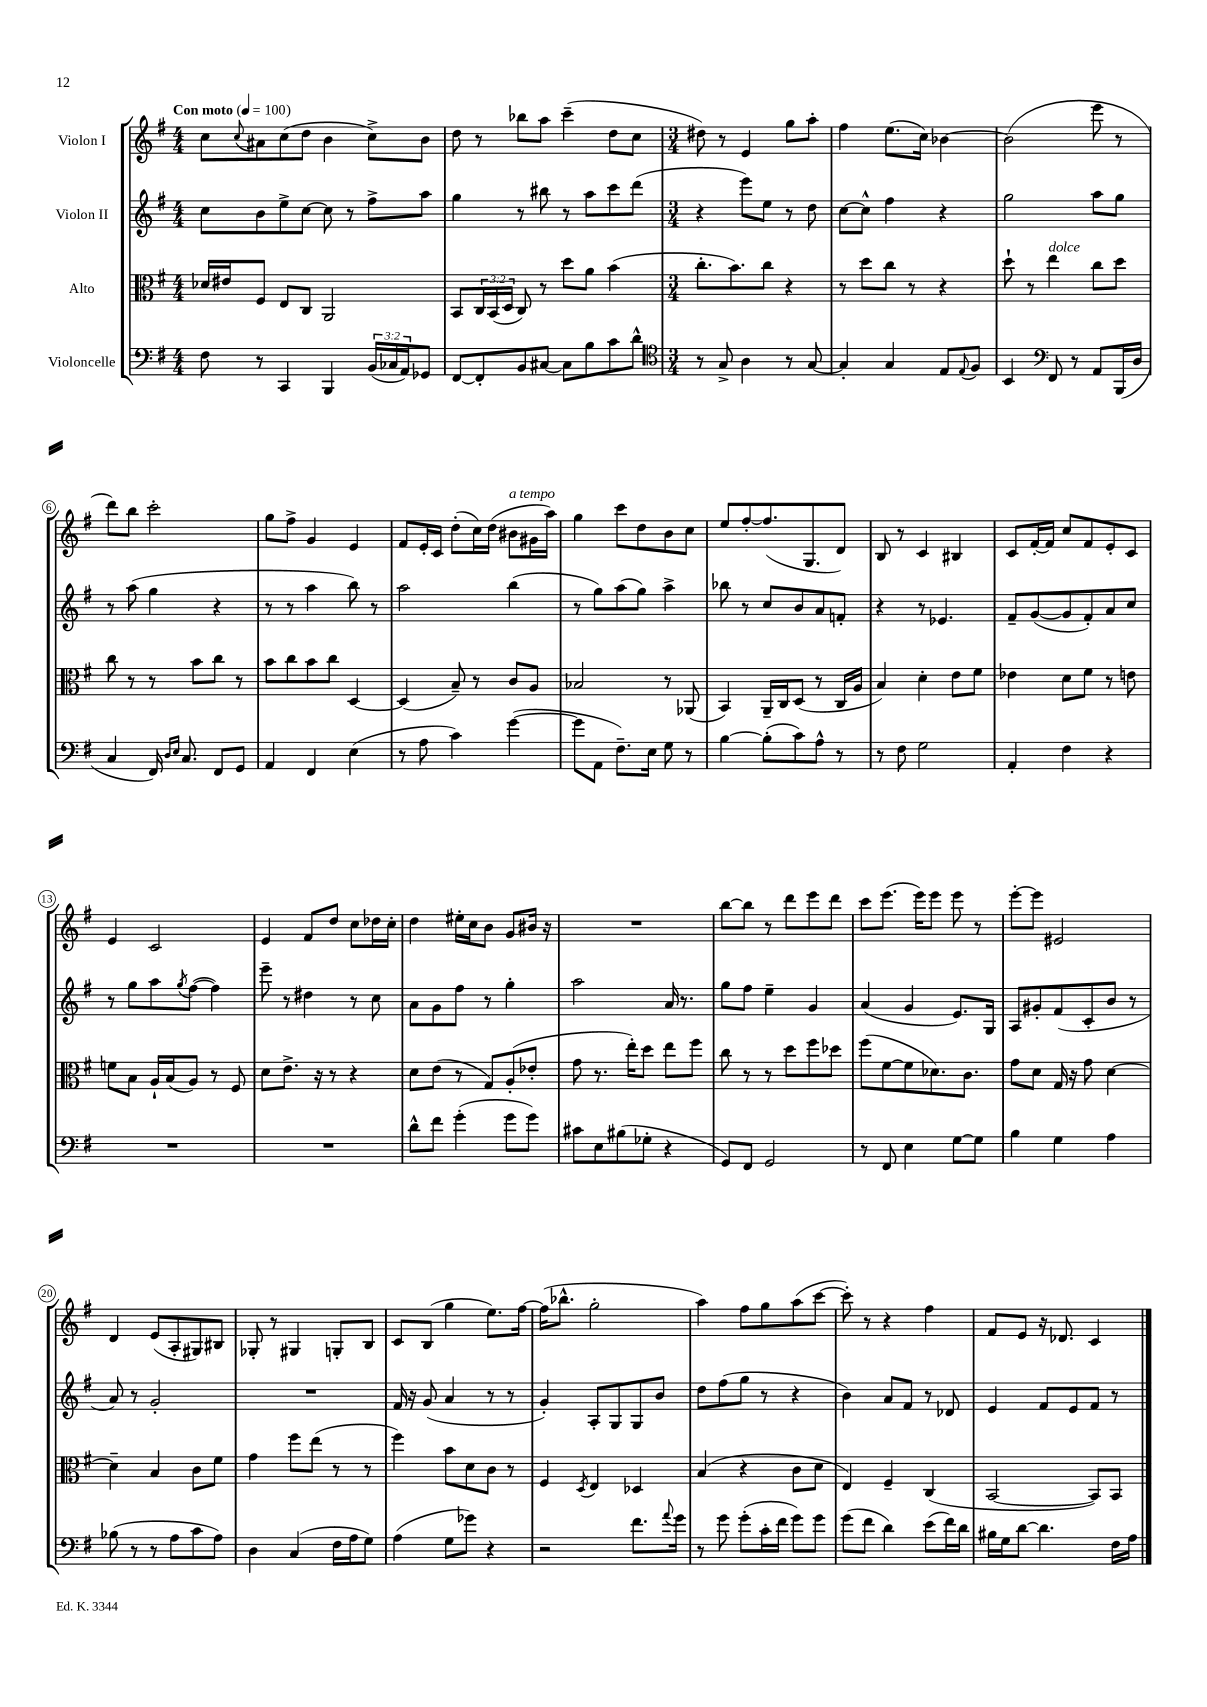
<<
\new StaffGroup <<
\new Staff = "s0" \with { instrumentName = "Violon I" } {
    \clef treble \key g \major \numericTimeSignature \time 4/4 \tempo "Con moto" 4 = 100
    c''8 \appoggiatura { c''8 } ais'8 c''8( d''8 b'4 c''8->) b'8 |
    d''8 r8 bes''8 a''8 c'''4--( d''8 c''8 |
    \numericTimeSignature \time 3/4 dis''8) r8 e'4 g''8 a''8-. |
    fis''4 e''8.( c''16) bes'4~ |
    bes'2( e'''8 r8 |
    d'''8) b''8 c'''2-. |
    g''8 fis''8-> g'4 e'4 |
    fis'8 e'16-. c'16 d''8-.( c''16) d''16( bis'8^\markup { \italic "a tempo" } gis'16 a''16) |
    g''4 c'''8 d''8 b'8 c''8 |
    e''8 fis''8~-. fis''8.( g8. d'8) |
    b8 r8 c'4 bis4 |
    c'8 fis'16~-. fis'16 c''8 fis'8 e'8-. c'8 |
    e'4 c'2 |
    e'4 fis'8 d''8 c''8 des''16 c''16-. |
    d''4 eis''16-. c''16 b'8 g'8 bis'16 r16 |
    R2. |
    b''8~ b''8 r8 d'''8 e'''8 d'''8 |
    c'''8 e'''8.( e'''16) e'''8 e'''8 r8 |
    e'''8~-. e'''8 eis'2 |
    d'4 e'8( a8-. gis8) bis8 |
    ges8-. r8 gis4 g8-. b8 |
    c'8 b8( g''4 e''8.) fis''16~ |
    fis''16( bes''8.-^ g''2-. |
    a''4) fis''8 g''8 a''8( c'''8~ |
    c'''8-.) r8 r4 fis''4 |
    fis'8 e'8 r16 des'8. c'4 \bar "|." |
}
\new Staff = "s1" \with { instrumentName = "Violon II" } {
    \clef treble \key g \major \numericTimeSignature \time 4/4
    c''8 b'8 e''8-> c''8~ c''8 r8 fis''8-> a''8 |
    g''4 r8 bis''8 r8 a''8 c'''8 d'''8( |
    \numericTimeSignature \time 3/4 r4 e'''8) e''8 r8 d''8 |
    c''8~ c''8-^ fis''4 r4 |
    g''2 a''8 g''8 |
    r8 a''8( g''4 r4 |
    r8 r8 a''4 b''8) r8 |
    a''2 b''4( |
    r8 g''8) a''8( g''8) a''4-> |
    bes''8 r8 c''8 b'8 a'8 f'8-. |
    r4 r8 ees'4. |
    fis'8-- g'8~( g'8 fis'8-.) a'8 c''8 |
    r8 g''8 a''8 \acciaccatura { g''8 } fis''8~( fis''4) |
    e'''8-- r8 dis''4 r8 c''8 |
    a'8 g'8 fis''8 r8 g''4-. |
    a''2 a'16 r8. |
    g''8 fis''8 e''4-- g'4 |
    a'4( g'4 e'8.) g16 |
    a8 gis'8-. fis'8( c'8-. b'8 r8 |
    a'8) r8 g'2-. |
    R2. |
    fis'16 r16 g'8( a'4 r8 r8 |
    g'4-.) a8-. g8 g8 b'8 |
    d''8 fis''8( g''8 r8 r4 |
    b'4) a'8 fis'8 r8 des'8 |
    e'4 fis'8 e'8 fis'8 r8 \bar "|." |
}
\new Staff = "s2" \with { instrumentName = "Alto" } {
    \clef alto \key g \major \numericTimeSignature \time 4/4 \override Staff.TupletNumber.text = #tuplet-number::calc-fraction-text
    des'16 eis'16 fis8 e8 c8 a,2 |
    b,8 \tuplet 3/2 { c16 b,16( d16 } c8) r8 d''8 a'8 b'4( |
    \numericTimeSignature \time 3/4 c''8.-. b'8.) c''8 r4 |
    r8 d''8 c''8 r8 r4 |
    d''8-! r8 e''4^\markup { \italic "dolce" } c''8 d''8 |
    c''8 r8 r8 b'8 c''8 r8 |
    b'8 c''8 b'8 c''8 d4~ |
    d4( b8--) r8 c'8 a8 |
    bes2 r8 aes,8( |
    b,4) a,16-- c16 d8( r8 c16 a16 |
    b4) d'4-. e'8 fis'8 |
    ees'4 d'8 fis'8 r8 e'8 |
    f'8 b8 a16-! b16( a8) r8 fis8 |
    d'8 e'8.-> r16 r8 r4 |
    d'8 e'8( r8 g8) a8-.( ees'8-. |
    g'8 r8. e''16-.) d''8 e''8 fis''8 |
    c''8 r8 r8 d''8 fis''8 des''8 |
    fis''8( fis'8~ fis'8 des'8.) c'8. |
    g'8 d'8 g16 r16 g'8 d'4~ |
    d'4-- b4 c'8 fis'8 |
    g'4 fis''8 e''8( r8 r8 |
    fis''4) b'8 d'8 c'8 r8 |
    fis4 \acciaccatura { d8 } e4 des4 |
    b4( r4 c'8 d'8 |
    e4) fis4-- c4( |
    b,2~ b,8) b,8 \bar "|." |
}
\new Staff = "s3" \with { instrumentName = "Violoncelle" } {
    \clef bass \key g \major \numericTimeSignature \time 4/4 \override Staff.TupletNumber.text = #tuplet-number::calc-fraction-text
    fis8 r8 c,4 b,,4 \tuplet 3/2 { b,16( ces16 a,16) } ges,8 |
    fis,8~ fis,8-. b,8 cis8~ cis8 b8 c'8 d'8-^ |
    \numericTimeSignature \time 3/4 \clef tenor r8 g8-> a4 r8 g8~ |
    g4-. g4 e8 \appoggiatura { e8 } fis8 |
    b,4 \clef bass fis,8 r8 a,8 b,,16( d16 |
    c4 fis,16) \grace { d16 e16 } c8. fis,8 g,8 |
    a,4 fis,4 e4( |
    r8 a8 c'4) g'4~( |
    g'8 a,8 fis8.--) e16 g8 r8 |
    b4~ b8-.( c'8) a8-^ r8 |
    r8 fis8 g2 |
    a,4-. fis4 r4 |
    R2. |
    R2. |
    d'8-^ fis'8 g'4-.( g'8 g'8) |
    cis'8 e8 bis8( ges8-. r4 |
    g,8) fis,8 g,2 |
    r8 fis,8 e4 g8~ g8 |
    b4 g4 a4 |
    bes8( r8 r8 a8 c'8 a8) |
    d4 c4( fis16 a16 g8) |
    a4( g8 ges'8) r4 |
    r2 fis'8. \appoggiatura { a'8 } g'16 |
    r8 g'8 g'8-.( c'16-. fis'16 g'8) g'8 |
    g'8( fis'8 d'4) e'8( fis'16) d'16 |
    bis16 g16 d'8~ d'4. fis16 a16 \bar "|." |
}
>>
>>
\layout { \context { \Score \override BarNumber.stencil = #(make-stencil-circler 0.1 0.3 ly:text-interface::print) } }
